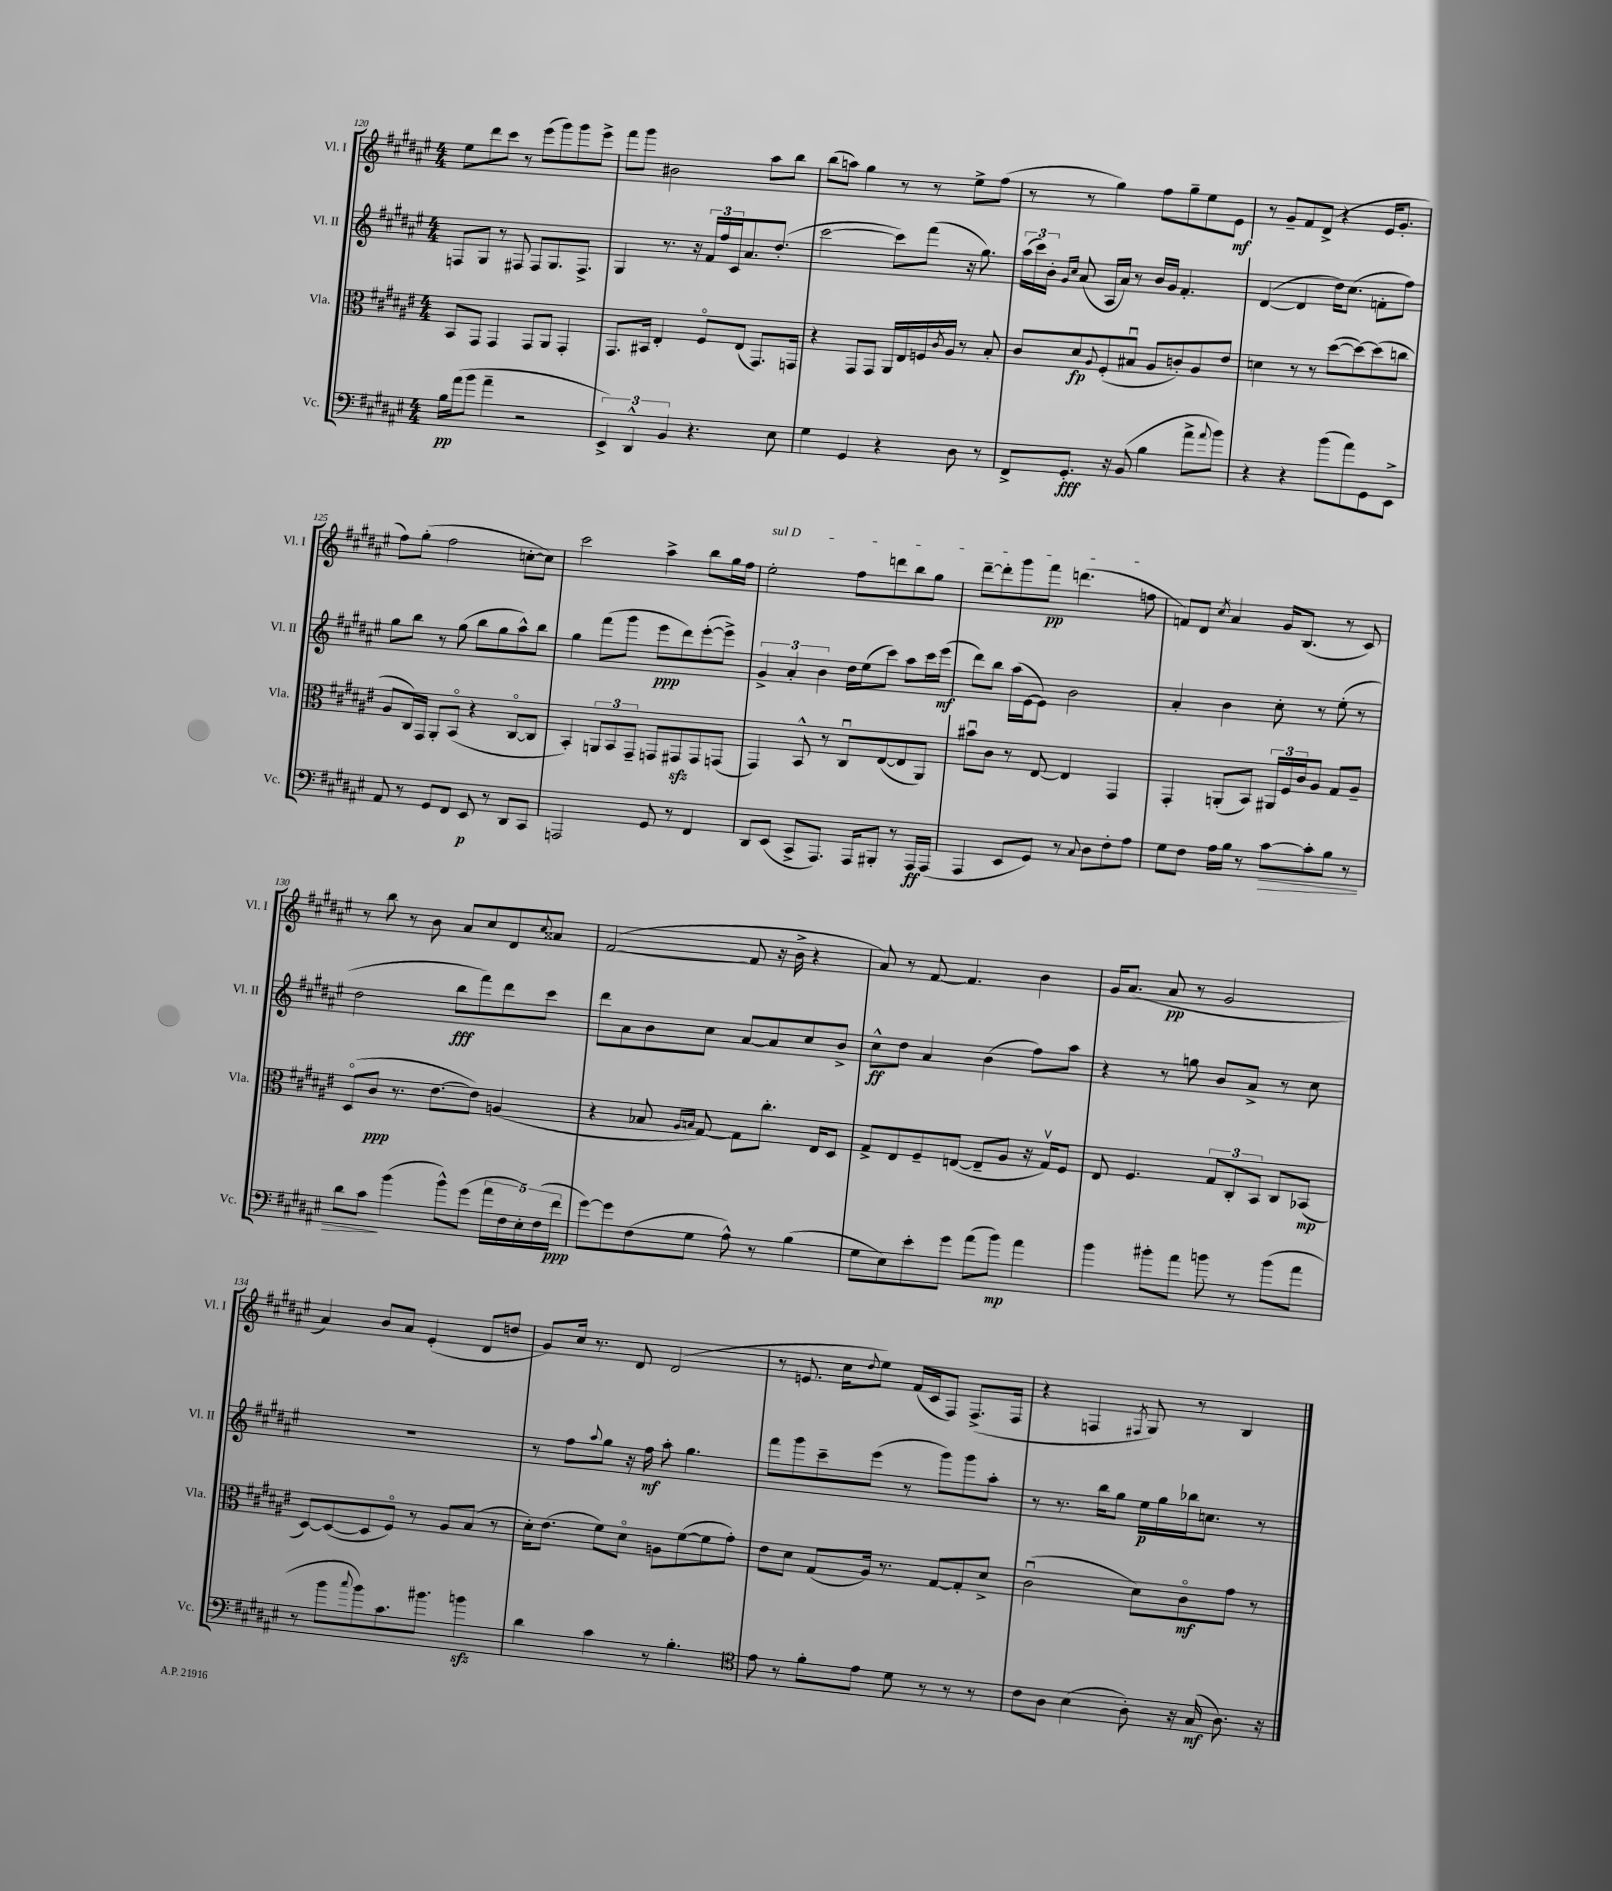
<<
\new StaffGroup <<
\new Staff = "s0" \with { instrumentName = "Vl. I" shortInstrumentName = "Vl. I" } {
    \clef treble \key fis \major \numericTimeSignature \time 4/4
    eis''8 dis'''8 cis'''8 r8 eis'''8( gis'''8) gis'''8 eis'''8-> |
    fis'''8 gis'''8 bis'2 ais''8 b''8 |
    b''8( a''8) gis''4 r8 r8 eis''8-> fis''8( |
    r8 r8 gis''4) fis''8 gis''8-- eis''8 eis'8\mf |
    r8 gis'8-- fis'8 dis'8->( r4 eis'16 gis'8.-. |
    fis''8) gis''8-.( fis''2 c''8~-. c''8) |
    cis'''2 ais''4-> b''8 gis''16 fis''16 |
    \once \override TextSpanner.bound-details.left.text = \markup { \italic "sul D" } eis''2-.\startTextSpan fis''8 d'''8 b''8 gis''8 |
    dis'''8~-- dis'''8-. gis'''8 fis'''8\pp d'''4.( f''8\stopTextSpan |
    f'8) dis'8 \acciaccatura { cis''8 } ais'4 gis'16 b8.( r8 cis'8) |
    r8 b''8 r8 b'8 ais'8 cis''8 dis'8 \appoggiatura { cis''8 } aisis'8 |
    fis'2~( fis'8 r16 b'16-> r4 |
    ais'8) r8 fis'8~ fis'4. b'4 |
    gis'16 ais'8.( ais'8\pp r8 gis'2 |
    ais'4) b'8 ais'8 eis'4-.( dis'8 d''8 |
    gis'8) cis''16 r8. dis'8 dis'2( |
    r8 e'8. cis''16 \appoggiatura { dis''8 } eis''8) fis'16( cis'16 fis8) fis8.->( fis16 |
    r4 f4 \acciaccatura { fis8 } gis8) r8 b4 \bar "|." |
}
\new Staff = "s1" \with { instrumentName = "Vl. II" shortInstrumentName = "Vl. II" } {
    \clef treble \key fis \major \numericTimeSignature \time 4/4
    f8 gis8 r8 fis8 fis8 gis8. fis8.-> |
    gis4 r8. r16 \tuplet 3/2 { fis'16 fis''16 cis'16 } ais'8. dis''8.-.( |
    cis'''2~ cis'''8) fis'''8( r16 gis''8.) |
    \tuplet 3/2 { ais''16( cis'''16) b'16-. } \grace { gis'16 cis''16 } ais'8( ais16 ais'16) r8 b'16 gis'16 fis'4.-. |
    dis'4~( dis'4 dis''16) cis''8.( f'8-. fis''8) |
    gis''8 b''8 r8 gis''8( b''8 gis''8 ais''8-^) b''8 |
    gis''4 fis'''8( gis'''8 eis'''8\ppp dis'''8) eis'''8~-.( eis'''8->) |
    \tuplet 3/2 { gis'4-> ais'4-. b'4 } dis''16 eis''16( cis'''8) ais''8 cis'''16 eis'''16\mf( |
    dis'''8) b''8 ais''16( eis'16~ eis'8) b'2 |
    ais'4-. b'4 cis''8-. r8 eis''8-.( r8 |
    dis''2 b''8\fff fis'''8) dis'''8 cis'''8 |
    dis'''8 ais'8 b'8 cis''8 ais'8~ ais'8 cis''8 b'8-> |
    cis''8-^\ff dis''8 ais'4 b'4( fis''8) ais''8 |
    r4 r8 g''8 b'8 ais'8-> r8 cis''8 |
    R1 |
    r8 fis''8 \appoggiatura { ais''8 } gis''8 r16 fis''16\mf ais''8-. gis''4. |
    fis'''8 gis'''8 cis'''8-- eis'''8( r8 gis'''8) gis'''8 ais''8-. |
    r8 r8. b''16 gis''8 eis''16\p gis''16 bes''16 c''8. r8 \bar "|." |
}
\new Staff = "s2" \with { instrumentName = "Vla." shortInstrumentName = "Vla." } {
    \clef alto \key fis \major \numericTimeSignature \time 4/4
    b,8 gis,8 gis,4 gis,8 ais,8 gis,4-. |
    gis,8. bis,16 eis4-. fis8\flageolet eis8( gis,8.) g,16 |
    r4 gis,8 gis,8 ais,16 eis16 f16 \acciaccatura { cis'8 } ais16 r8 b8-. |
    cis'8 dis'8\fp \appoggiatura { ais8 } fis8-.( bis8\downbow ais8 c'8-.) ais8 eis'8 |
    d'4 r8 r8 dis''8~( dis''8~) dis''8( c''8 |
    ais8 cis16) gis,16 ais,8-. b,8\flageolet( r4 cis8~\flageolet cis8 |
    b,4-.) \tuplet 3/2 { a,8 b,8 gis,8-- } g,8 gis,8\sfz gis,8 g,8( |
    gis,4) b,8-^ r8 cis8\downbow eis8~( eis8 ais,8) |
    bis'8\downbow cis'8 r8 eis8~ eis4 gis,4 |
    gis,4-. a,8-.( b,8) \tuplet 3/2 { ais,16 fis16 cis'16 } ais8 gis8 ais8-- |
    dis8\flageolet( cis'8\ppp r8. eis'8.~ eis'8) a4( |
    r4 bes8 \grace { ais16 b16 } gis8~) gis8 cis''8.-. eis16 dis8 |
    gis8-> eis8 fis8-- e8~( e8-- ais8 r16 gis16\upbow) fis8 |
    eis8 fis4. \tuplet 3/2 { gis8 cis8-. b,8 } cis8 bes,8\mp( |
    dis8~) dis8~( dis8 fis8\flageolet) r8 ais8 b8( r8 |
    dis'16-.) eis'8.( fis'8) dis'8\flageolet a8 fis'8~( fis'8 gis'8-.) |
    eis'8 dis'8 gis8( ais16) r8. gis8~ gis8-. dis'8-> |
    cis'2\downbow( dis'8) cis'8\flageolet\mf gis'8 r8 \bar "|." |
}
\new Staff = "s3" \with { instrumentName = "Vc." shortInstrumentName = "Vc." } {
    \clef bass \key fis \major \numericTimeSignature \time 4/4
    b16\pp ais'16( b'8 ais'4-- r2 |
    \tuplet 3/2 { eis,4->) dis,4-^ b,4 } r4. eis8 |
    gis4 gis,4 r4 dis8 r8 |
    fis,8-> gis,8.-.\fff r16 b,8( b4 ais'8-> \appoggiatura { ais'8 } b'8) |
    r4 r4 b'8( ais'8) gis,8 eis,8-> |
    ais,8 r8 gis,8 fis,8 eis,8\p r8 dis,8 cis,8 |
    a,,2 gis,8 r8 fis,4 |
    dis,8 eis,8( cis,8-> ais,,8.) ais,,16 bis,,8-. r8 ais,,16\ff ais,,16( |
    ais,,4 eis,8 gis,8) r8 \appoggiatura { cis8 } dis8 fis8-. ais8 |
    gis8 fis8 ais16 b16 r8 cis'8~\> cis'8-. b8 r8 |
    dis'8 cis'8\! b'4( b'8-^) gis'8( \tuplet 5/4 { ais'16 fis16 eis16-.) fis16( fis'16\ppp } |
    gis'8~) gis'8 fis8( gis8 ais8-^) r8 b4( |
    gis8 eis8) eis'8-. gis'8 ais'8( b'8\mp) ais'4 |
    b'4 bis'8-. ais'8 b'8 r8 b'8( ais'8 |
    r8 b'8 \appoggiatura { cis''8 } b'8) cis'8. bis'8. b'4\sfz |
    dis'4 cis'4 r8 b4.-. |
    \clef tenor eis'8 r8 fis'8-. eis'8 dis'8 r8 r8 r8 |
    cis'8 ais8 b4( ais8-.) r16 gis16\mf( ais8.) r16 \bar "|." |
}
>>
>>
\layout { \context { \Score currentBarNumber = #120 } }
